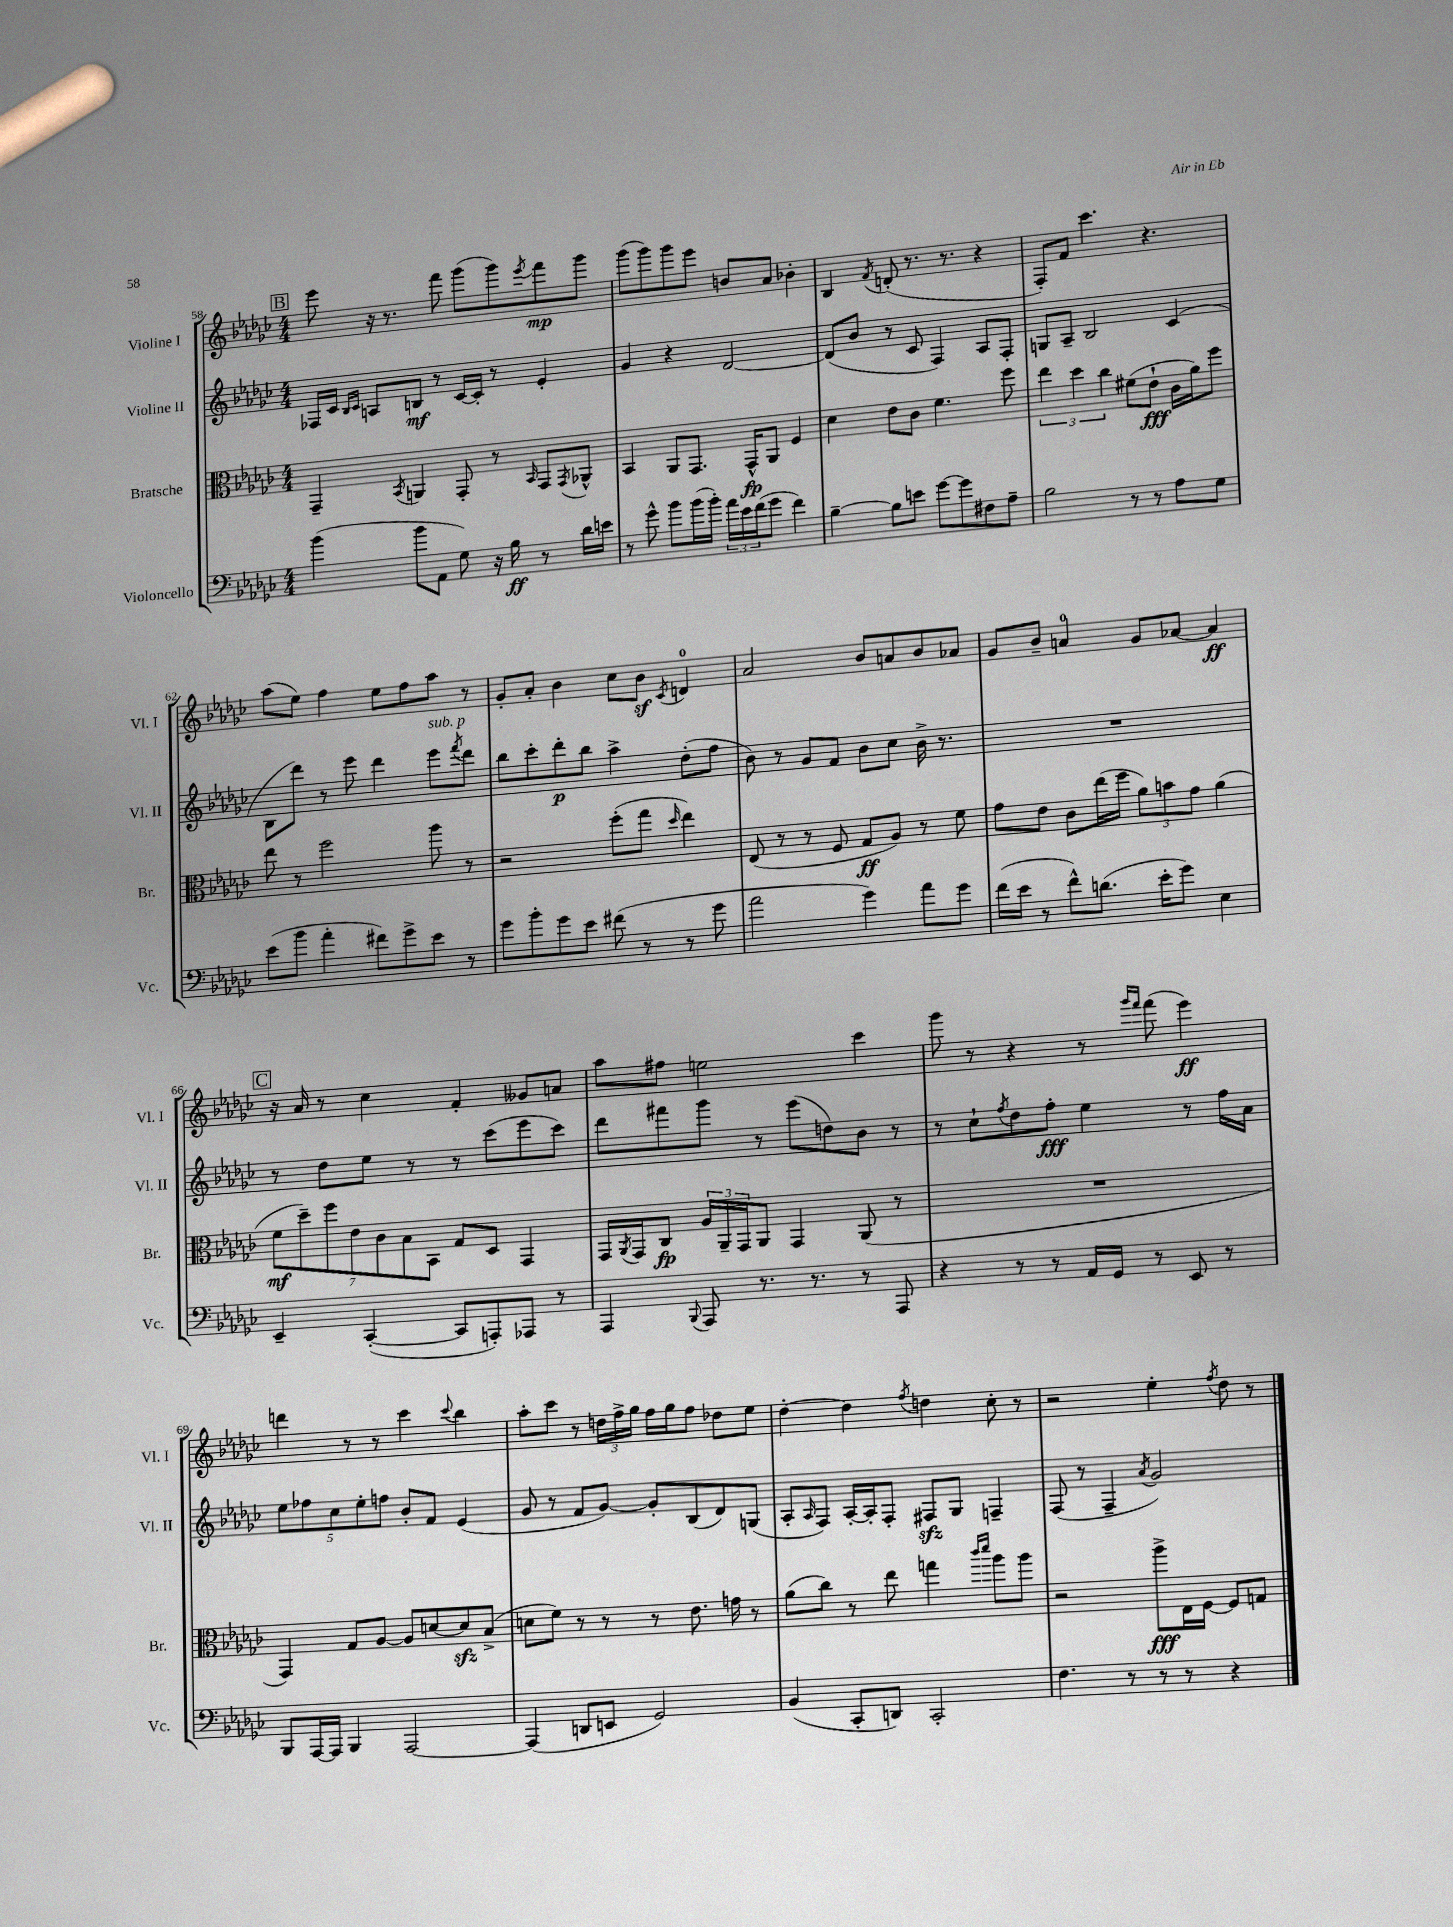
<<
\new StaffGroup <<
\new Staff = "s0" \with { instrumentName = "Violine I" shortInstrumentName = "Vl. I" } {
    \clef treble \key ges \major \numericTimeSignature \time 4/4
    \mark \markup { \box "B" } ees'''8 r16 r8. f'''8 ges'''8( ges'''8) \acciaccatura { ees'''8 } f'''8\mp ges'''8 |
    ges'''8( ges'''8) ges'''8 ees'''8 b'8 aes'8 bes'4-. |
    bes4 \acciaccatura { f'8 } d'8-.( r8. r8. r4 |
    f8-.) f'8 ces'''4. r4. |
    aes''8( ees''8) f''4 ees''8 f''8 aes''8 r8 |
    ges'8-. aes'8-. bes'4 ces''8 bes'8\sf \acciaccatura { ces'8 } d'4-0 |
    aes'2 bes'8 a'8 bes'8 aes'8 |
    ges'8 bes'8-- a'4-0 ges'8 aes'8~ aes'4\ff |
    \mark \markup { \box "C" } r16 aes'16 r8 ces''4 f'4-. geses'8 a'8 |
    aes''8 fis''8 e''2 ces'''4 |
    ges'''8 r8 r4 r8 \grace { ges'''16 f'''16 } f'''8( ees'''4\ff) |
    d'''4 r8 r8 ces'''4 \appoggiatura { ces'''8 } bes''4 |
    aes''8-. ces'''8 r8 \tuplet 3/2 { d''16 f''16-> ges''16 } f''16 ges''16 f''8 des''8 ees''8 |
    des''4~-. des''4 \acciaccatura { f''8 } d''4 ces''8-. r8 |
    r2 ees''4-. \acciaccatura { f''8 } des''8 r8 \bar "|." |
}
\new Staff = "s1" \with { instrumentName = "Violine II" shortInstrumentName = "Vl. II" } {
    \clef treble \key ges \major \numericTimeSignature \time 4/4
    \mark \markup { \box "B" } fes16 ces'16 \grace { bes16 ces'16 } a8 b8\mf r8 ces'16~ ces'16-. r8 ees'4-. |
    ges'4 r4 des'2~ |
    des'8( bes'8 r8 ces'8 f4) aes8 f8-. |
    g8 aes8-- bes2 ces'4( |
    bes8 des'''8) r8 ees'''8 des'''4 ees'''8^\markup { \italic "sub. p" } \acciaccatura { f'''8 } des'''8 |
    bes''8 ces'''8-. des'''8-.\p bes''8 aes''4-> des''8-.( f''8 |
    bes'8) r8 ges'8 f'8 bes'8 ces''8 bes'16-> r8. |
    R1 |
    \mark \markup { \box "C" } r8 des''8 ees''8 r8 r8 ces'''8( ees'''8 ces'''8) |
    des'''8 fis'''8 ges'''8 r8 ees'''8( d''8) bes'8 r8 |
    r8 ces''8-! \acciaccatura { f''8 } des''8 f''8-.\fff ees''4 r8 f''16 aes'16 |
    \tuplet 5/4 { ees''8 fes''8 ces''8 ees''8-. f''8 } bes'8-. f'8 ees'4( |
    ges'8 r8 f'8 ges'8~) ges'8-. bes8( des'8) g8( |
    aes8-. \grace { aes16 } f8) aes16~-. aes16-. f8-. fis8\sfz ges8 f4-- |
    f8( r8 f4-- \acciaccatura { aes'8 } ges'2) \bar "|." |
}
\new Staff = "s2" \with { instrumentName = "Bratsche" shortInstrumentName = "Br." } {
    \clef alto \key ges \major \numericTimeSignature \time 4/4
    \mark \markup { \box "B" } ges,4-- \acciaccatura { bes,8 } a,4 ges,8-. r8 \grace { bes,16 } ges,8 \acciaccatura { ges,8 } aes,8-^ |
    bes,4 aes,8 ges,8. ges,16-^\fp aes,8 f4 |
    des'4 ees'8 ces'8 f'4. f''8 |
    \tuplet 3/2 { ees''4 des''4 ces''4 } fis'8( ees'8-!\fff ces'16 aes'16) f''8 |
    ees''8 r8 f''2 aes''8 r8 |
    r2 f''8-.( ges''8 \grace { des''16 } ees''4) |
    ees8( r8 r8 f8 ges8\ff aes8) r8 f'8 |
    ges'8 ees'8 ces'8 ees''16( f''16 \tuplet 3/2 { aes'8) b'8 ges'8 } aes'4( |
    \mark \markup { \box "C" } \tuplet 7/4 { f'8\mf des''8--) f''8 ees'8 ces'8 bes8 bes,8 } ges8 des8 ges,4 |
    ges,16 \acciaccatura { aes,8 } ges,16 ces8\fp \tuplet 3/2 { aes16 aes,16-- ges,16 } aes,8 ges,4 aes,8( r8 |
    R1 |
    ges,4) ges8 aes8~ aes8 d'8~ d'8\sfz bes8->( |
    d'8 f'8) r8 r8 r8 ees'8. g'16 r8 |
    aes'8( ces''8) r8 ees''8 g''4 \grace { ces'''16 des'''16 } aes''8 aes''8 |
    r2 aes''8->\fff ees16 f16~ f8 g8 \bar "|." |
}
\new Staff = "s3" \with { instrumentName = "Violoncello" shortInstrumentName = "Vc." } {
    \clef bass \key ges \major \numericTimeSignature \time 4/4
    \mark \markup { \box "B" } bes'4( bes'8 aes,8 ges8) r16 bes16\ff r8 des'16 e'16 |
    r8 ges'8-^ bes'8 bes'16( bes'16-.) \tuplet 3/2 { aes'16 ees'16 f'16( } ges'8 f'4) |
    bes4~-- bes8 e'8 ges'8~ ges'8 fis8 aes8-- |
    bes2 r8 r8 aes8 ges8 |
    ees'8( bes'8 aes'4-. fis'8) ges'8-> ees'8 r8 |
    ges'8 bes'8-. ges'8 ees'8 fis'8( r8 r8 ges'8 |
    aes'2 ges'4) aes'8 ges'8 |
    f'16( ees'16 r8 f'8-^) d'8.( ees'16-. ges'8) ees4 |
    \mark \markup { \box "C" } ees,4-- ces,4~-.( ces,8 a,,8-.) aes,,8 r8 |
    aes,,4 \appoggiatura { bes,,8 } aes,,8 r8. r8. r8 aes,,8 |
    r4 r8 r8 aes,16 ges,16 r8 ees,8 r8 |
    bes,,8 aes,,16~ aes,,16 bes,,4 aes,,2~ |
    aes,,4( d,8 e,8 ges,2) |
    bes,4( ces,8-. d,8) ces,2-. |
    f4. r8 r8 r8 r4 \bar "|." |
}
>>
>>
\layout { \context { \Score currentBarNumber = #58 } }
